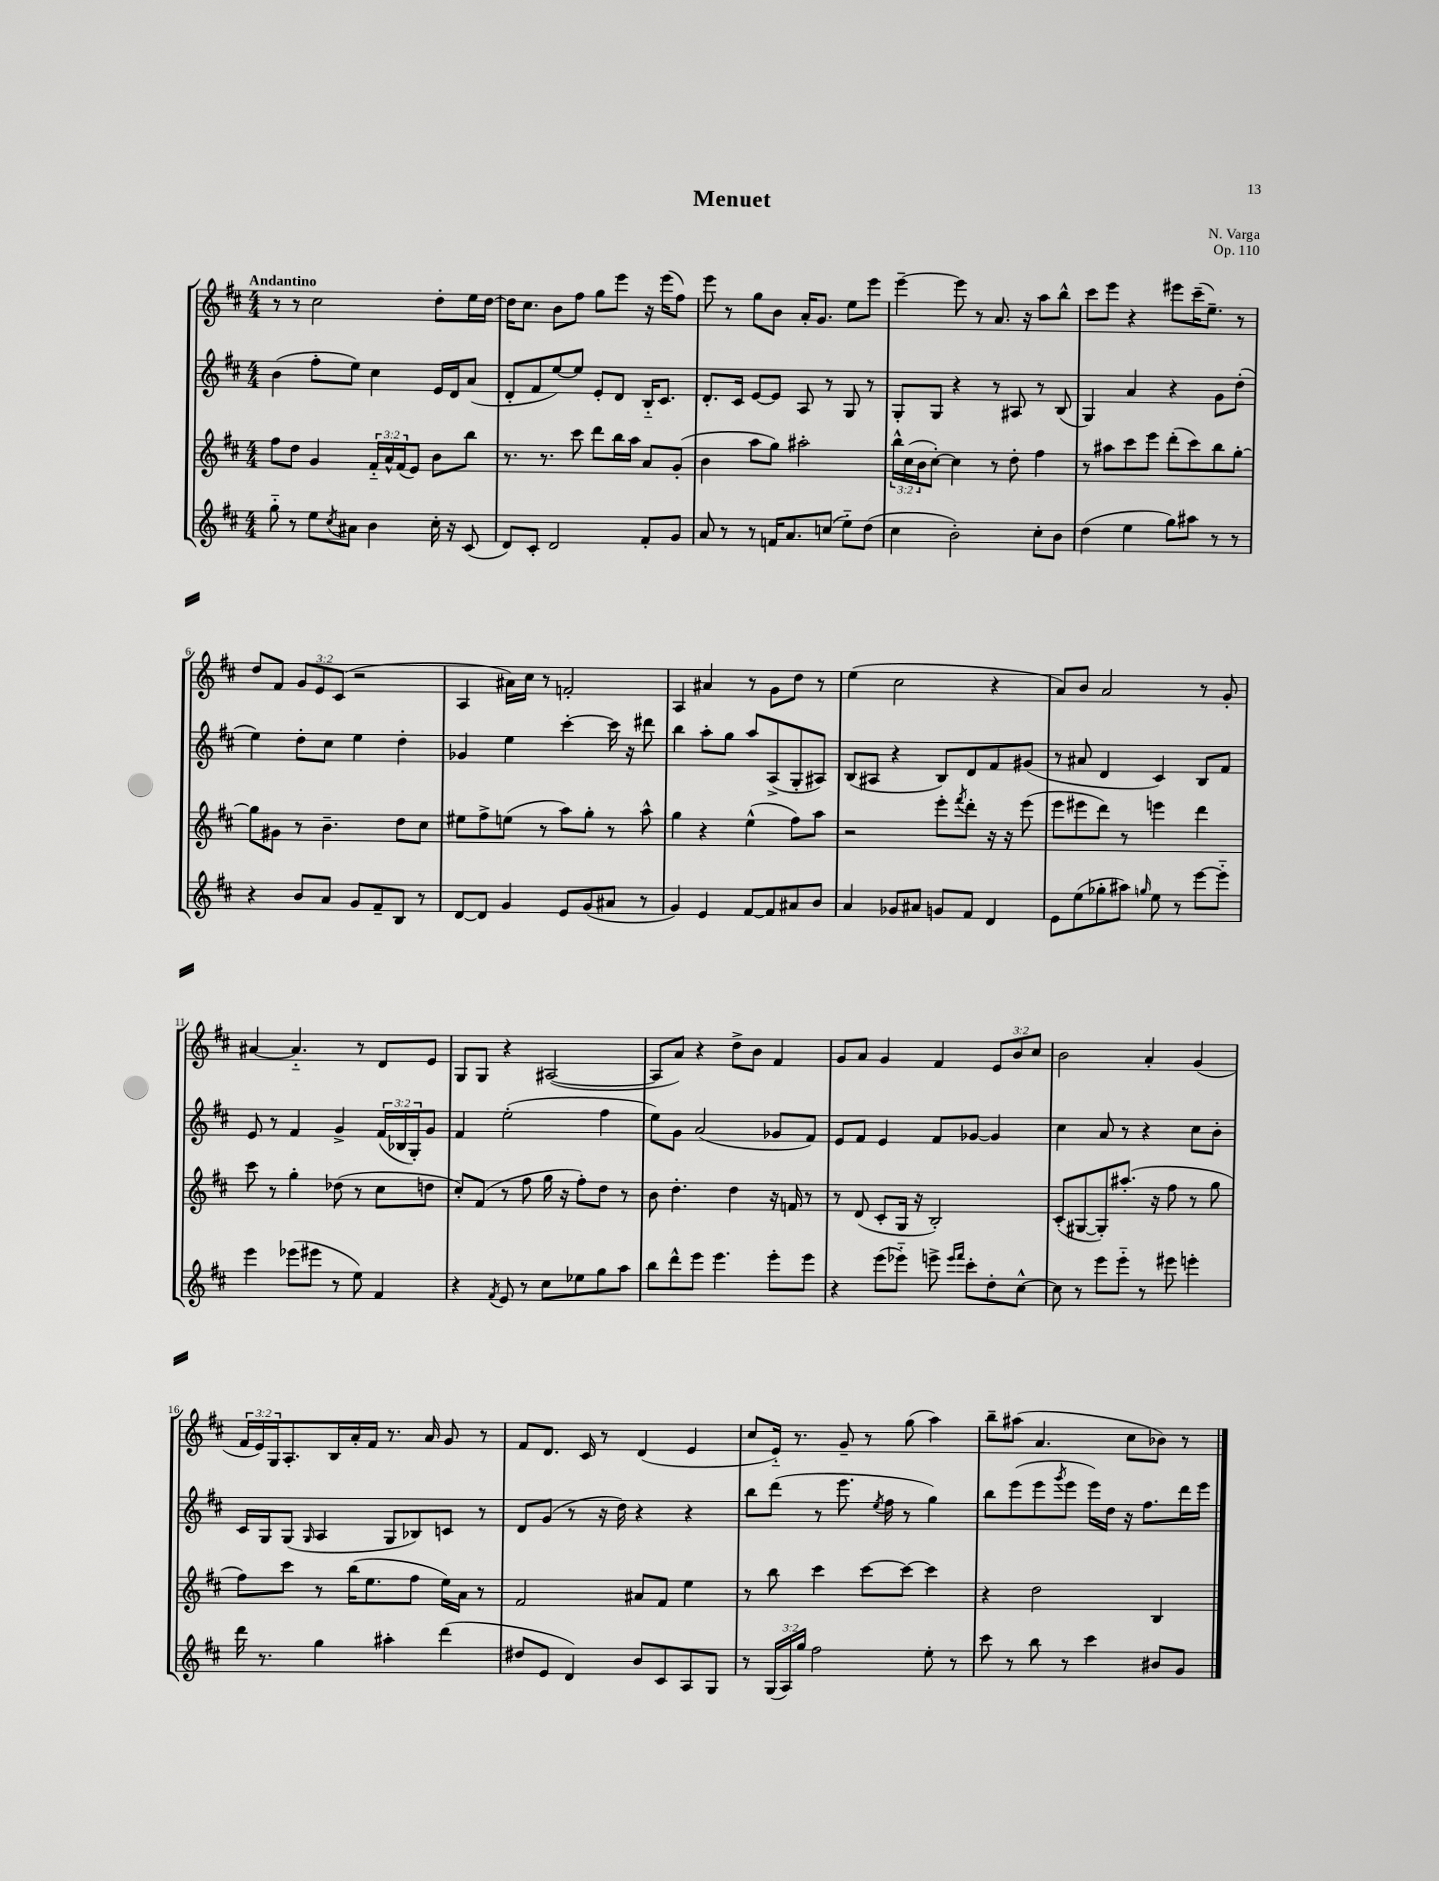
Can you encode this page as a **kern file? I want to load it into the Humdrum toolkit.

**kern	**kern	**kern	**kern
*staff4	*staff3	*staff2	*staff1
*clefG2	*clefG2	*clefG2	*clefG2
*k[f#c#]	*k[f#c#]	*k[f#c#]	*k[f#c#]
*M4/4	*M4/4	*M4/4	*M4/4
8gg'~	8ff#	(4b	8r
8r	8dd	.	8r
8ee	4g	8ff#'	2cc#
8qcc#	.	.	.
8a#	.	8ee)	.
4b	24f#'~	4cc#	.
.	24a^^	.	.
.	(24f#	.	.
.	8e)	.	.
16cc#'	8b	16e	8dd'
16r	.	16d	.
(8c#	8bb	(8a	16ee
.	.	.	[16dd
=	=	=	=
8d)	8.r	8d'	16dd]
.	.	.	8.cc#
8c#'	.	8f#	.
.	8.r	.	.
2d	.	[8ee)	8b
.	8ccc#	8ee]	8ff#
.	8ddd	8e'	8gg
.	16bb	8d	8eee
.	16aa	.	.
8f#'	8a	16B'~	16r
.	.	8.c#	(16eee
8g	(8g'	.	8ff#)
=	=	=	=
8a	4b	8.d'	8eee
8r	.	.	8r
.	.	16c#	.
8r	8aa	[8e	8gg
16f	8gg)	8e]	8b
8.a	.	.	.
.	2aa#'	8A	16a'
.	.	.	8.g
(8cc	.	8r	.
8ee'~)	.	8G	8ee
(8dd	.	8r	8eee
=	=	=	=
4cc#	24bb^^	8G'	[4eee~
.	(24cc#	.	.
.	24b	.	.
.	[8cc#')	8G	.
2b')	4cc#]	4r	8eee]
.	.	.	8r
.	8r	8r	8.a
.	8dd'	8A#	.
.	.	.	16r
8cc#'	4ff#	8r	8aa
8b	.	(8B	8bb^^
=	=	=	=
(4dd	8r	4G)	8ccc#
.	8aa#	.	8eee
4ee	8ccc#	4a	4r
.	8eee	.	.
8gg)	(8ddd'	4r	8eee#
8aa#	8ccc#)	.	(16ccc#~
.	.	.	8.ee~)
8r	8bb	8g	.
8r	[8gg'	(8dd'	8r
=	=	=	=
4r	8gg]	4ee)	8dd
.	8g#	.	8f#
8b	8r	8dd'	12g
.	.	.	12e
8a	4.b~	8cc#	.
.	.	.	(12c#
8g	.	4ee	2r
8f#~	.	.	.
8B	8dd	4dd'	.
8r	8cc#	.	.
=	=	=	=
[8d	8ee#	4g-	4A
8d]	8ff#^	.	.
4g	(8ee	4ee	16a#)
.	.	.	16cc#
.	8r	.	8r
8e	8aa)	[4ccc#'	2f'
(8g	8gg'	.	.
8a#	8r	16ccc#]	.
.	.	16r	.
8r	8aa^^	8ddd#	.
=	=	=	=
4g)	4gg	4bb	4A
4e	4r	8aa'	4a#
.	.	8gg	.
[8f#	(4ee^^	8aa	8r
8f#]	.	(8A^	8g
8a#	8ff#)	8G'	8dd
8b	8aa	8A#)	8r
=	=	=	=
4a	2r	(8B	(4ee
.	.	8A#	.
8g-	.	4r	2cc#
8a#	.	.	.
8g	8eee'	8B)	.
.	8qfff#	.	.
8f#	8ddd'	8d	.
4d	16r	8f#	4r
.	16r	.	.
.	(8eee	(8g#	.
=	=	=	=
8e	8eee	8r	8a)
(8ee	8eee#	8a#	8b
8gg-'	8ddd)	4d	2a
8aa#)	8r	.	.
16qqgg	.	.	.
8ee	4eee	4c#)	.
8r	.	.	.
[8eee	4ddd	8B	8r
8eee'~]	.	8f#	8g'
=	=	=	=
4eee	8ccc#	8e	[4a#
.	8r	8r	.
(8eee-	4gg'	4f#	4.a#'~]
8eee#	.	.	.
8r	(8dd-	4g^	.
8ee)	8r	.	8r
4f#	8cc#	(24f#	8d
.	.	24B-	.
.	.	24G')	.
.	8dd	8g	8e
=	=	=	=
4r	8cc#')	4f#	8G
.	(8f#	.	8G
8qf#	.	.	.
8e	8r	(2ee'	4r
8r	8ff#	.	.
8cc#	16gg	.	([2A#
.	16r	.	.
8ee-	8ff#')	.	.
8gg	8dd	4ff#	.
8aa	8r	.	.
=	=	=	=
8bb	8b	8ee)	8A#]
8ddd^^	4.dd'	8g	8a)
8eee	.	(2a	4r
4.eee	.	.	.
.	4dd	.	8dd^
.	.	.	8b
8eee'	16r	8g-	4f#
.	16f	.	.
8eee	8r	8f#)	.
=	=	=	=
4r	8r	8e	8g
.	(8d	8f#	8a
(8eee	8c#'	4e	4g
8eee-'~)	16G	.	.
.	16r	.	.
8eee^	2B')	8f#	4f#
16qqeee	.	.	.
16qqfff#	.	.	.
8ccc#'	.	[8g-	.
8dd'	.	4g-]	12e
.	.	.	12b
[8cc#^^	.	.	.
.	.	.	12cc#
=	=	=	=
8cc#]	(8c#'	4cc#	2b
8r	[8G#	.	.
8eee	8G#'])	8a	.
8eee'~	(8.aa#'	8r	.
8r	.	4r	4a'
.	16r	.	.
8eee#	8ff#	.	.
4eee'	8r	8cc#	(4g
.	8gg	8b'	.
=	=	=	=
16ddd	8ff#)	16c#	24f#
.	.	.	24e)
8.r	.	16G	.
.	.	.	24G
.	8ccc#	(8G	8.A'
.	.	16qqG	.
4gg	8r	4A	.
.	.	.	16B
.	(16bb	.	16a'
.	8.ee	.	16f#
4aa#'	.	8G	8.r
.	8ff#	8B-)	.
.	.	.	16a
(4ddd	16ee)	8c	8g
.	16a	.	.
.	8r	8r	8r
=	=	=	=
8dd#	2f#	8d	8f#
8e	.	(8g	8.d
4d)	.	8r	.
.	.	.	16c#
.	.	16r	8r
.	.	16dd)	.
8b	8a#	4r	(4d
8c#	8f#	.	.
8A	4ee	4r	4e
8G	.	.	.
=	=	=	=
8r	8r	8bb	8cc#
(24G	8bb	(8ddd	16e'~)
24A)	.	.	.
.	.	.	8.r
24gg	.	.	.
2ff#	4ccc#	8r	.
.	.	8.eee	8g~
.	[8ccc#	.	8r
.	.	8qee	.
.	.	16ff#	.
.	8ccc#_	8r	(8gg
8ee'	4ccc#]	4gg)	4aa)
8r	.	.	.
=	=	=	=
8ccc#	4r	8bb	8bb~
8r	.	(8eee	(8aa#
8bb	2dd	8eee	4.a
.	.	8qggg	.
8r	.	8eee	.
4ccc#	.	16eee)	.
.	.	16dd	.
.	.	16r	8cc#
.	.	8.ff#	.
8b#	4B	.	8b-)
8g	.	16ddd	8r
.	.	16eee	.
==	==	==	==
*-	*-	*-	*-
